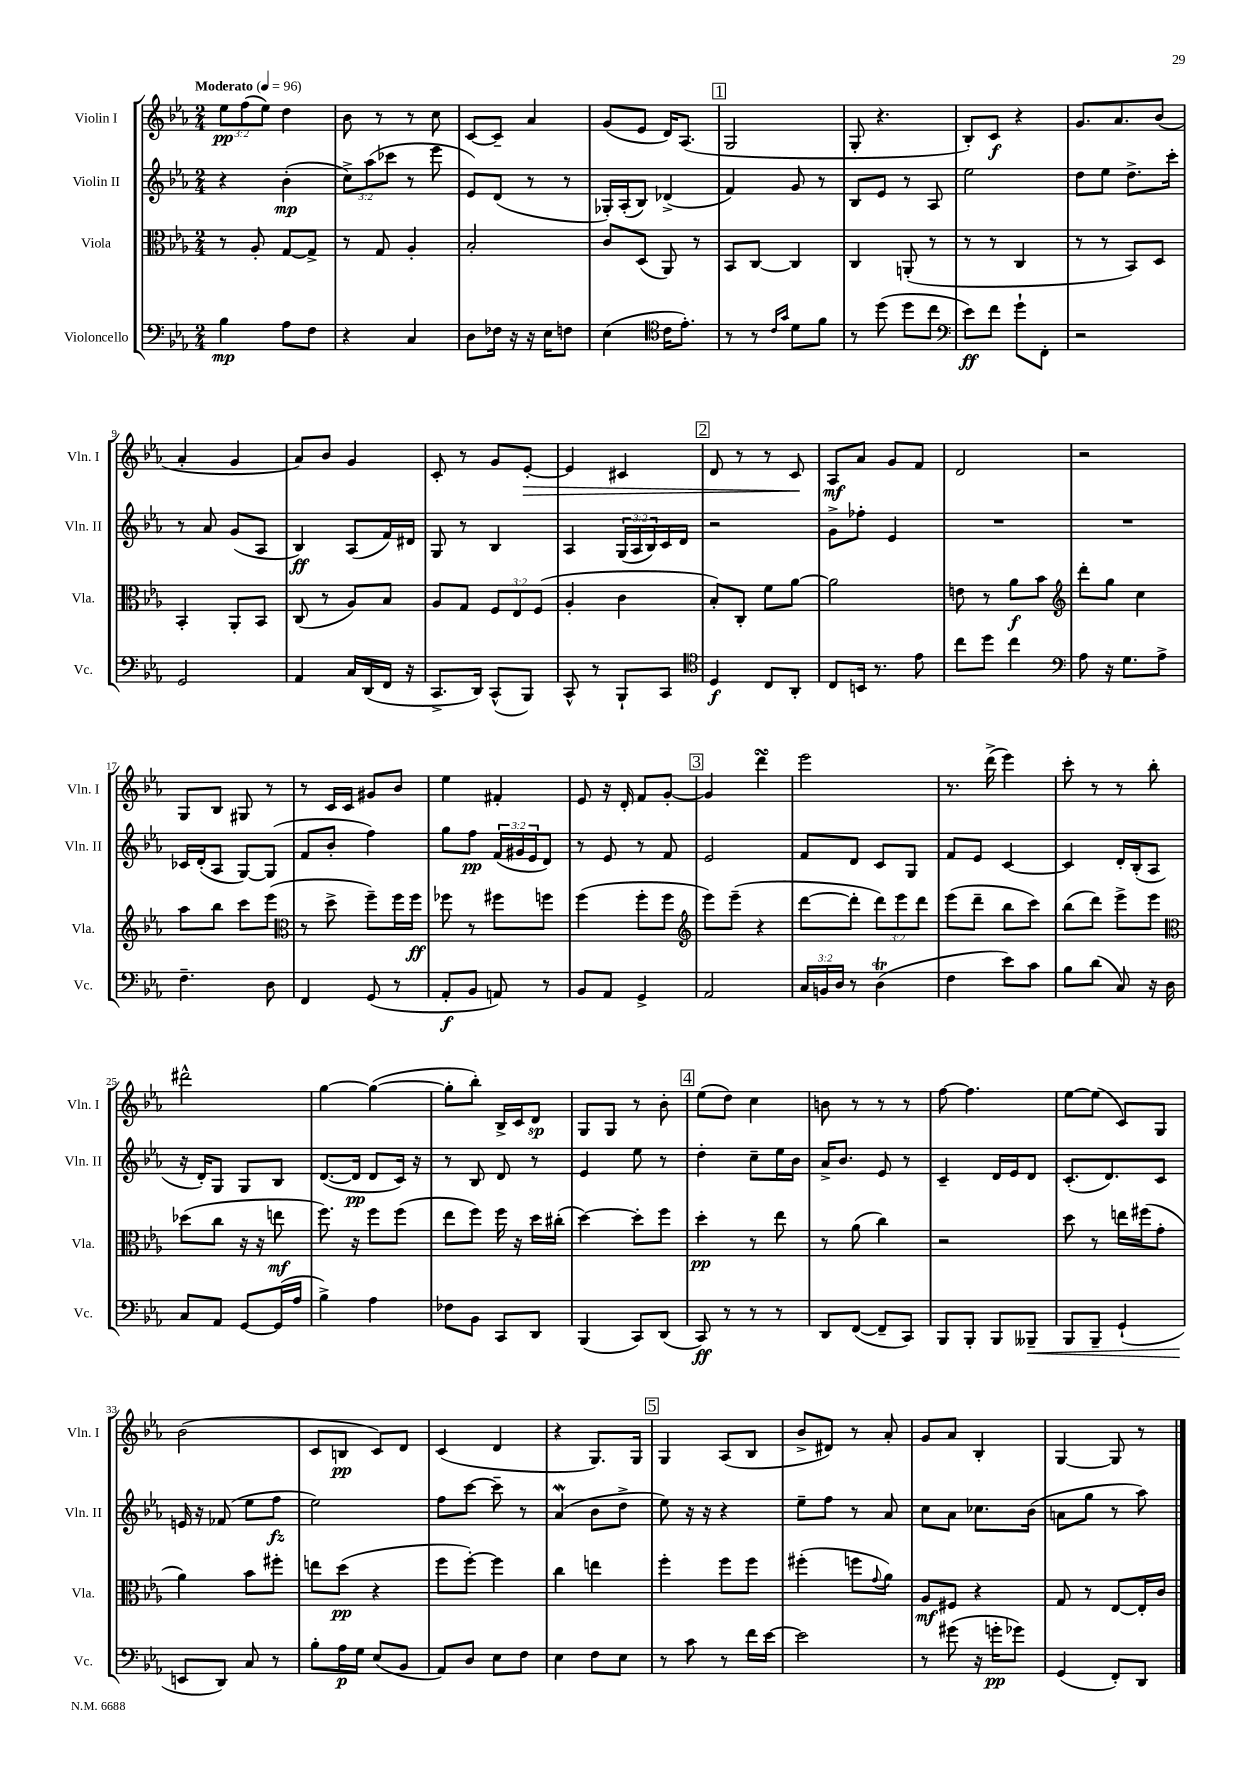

**kern	**kern	**kern	**kern
*staff4	*staff3	*staff2	*staff1
*clefF4	*clefC3	*clefG2	*clefG2
*k[b-e-a-]	*k[b-e-a-]	*k[b-e-a-]	*k[b-e-a-]
*M2/4	*M2/4	*M2/4	*M2/4
*MM96	*MM96	*MM96	*MM96
4B-	8r	4r	12ee-
.	.	.	(12ff
.	8A-'	.	.
.	.	.	12ee-)
8A-	[8G	(4b-'	4dd
8F	8G^]	.	.
=	=	=	=
4r	8r	12cc^)	8b-
.	.	(12aa-	.
.	8G	.	8r
.	.	12ccc-	.
4C	4A-'	8r	8r
.	.	8eee-	8cc
=	=	=	=
8D	2B-'	8e-)	[8c
16F-	.	(8d	8c~]
16r	.	.	.
16r	.	8r	4a-
16E-	.	.	.
8F	.	8r	.
=	=	=	=
(4E-	8c	16G-')	(8g
.	.	(16A-'	.
.	(8D	8B-)	8e-
*clefC4	*	*	*
16c	8AA-)	(4d-^	16d)
8.e-')	.	.	(8.A-
.	8r	.	.
=	=	=	=
8r	8BB-	4f)	2G
8r	[8C	.	.
16qqc	.	.	.
16qqg	.	.	.
8d	4C]	8g	.
8f	.	8r	.
=	=	=	=
8r	4C	8B-	8G'
(8dd	.	8e-	4.r
8dd	(8AA'	8r	.
8cc	8r	8A-	.
=	=	=	=
*clefF4	*	*	*
8e-)	8r	2ee-	8B-')
8f	8r	.	8c
8g`	4C	.	4r
8FF'	.	.	.
=	=	=	=
2r	8r	8dd	8.g
.	8r	8ee-	.
.	.	.	8.a-
.	8BB-)	8.dd^	.
.	8D	.	(8b-
.	.	16ccc'	.
=	=	=	=
2GG	4BB-'	8r	4a-'
.	.	8a-	.
.	8AA-'	(8g	4g
.	8BB-	8A-	.
=	=	=	=
4AA-	(8C	4B-)	8a-)
.	8r	.	8b-
16C	8A-)	(8A-	4g
(16DD	.	.	.
16FF	8B-	16f)	.
16r	.	16d#	.
=	=	=	=
8.CC^	8A-	8G	8c'
.	8G	8r	8r
16DD)	.	.	.
(8CC^^	12F	4B-	8g
.	12E-	.	.
8BBB-)	.	.	[8e-'
.	(12F	.	.
=	=	=	=
8CC^^	4A-'	4A-	4e-]
8r	.	.	.
8BBB-`	4c	(24G	4c#
.	.	24A-	.
.	.	24B-)	.
8CC	.	16c	.
.	.	16d	.
=	=	=	=
*clefC4	*	*	*
4D	8B-')	2r	8d
.	8C'	.	8r
8C	8f	.	8r
8AA-'	[8a-	.	8c
=	=	=	=
8C	2a-]	8g^	8A-
16BB	.	8ff-'	8a-
8.r	.	.	.
.	.	4e-	8g
8e-	.	.	8f
=	=	=	=
8cc	8e	2r	2d
8dd	8r	.	.
4cc	8a-	.	.
.	8b-	.	.
=	=	=	=
*clefF4	*clefG2	*	*
8A-	8ddd'	2r	2r
16r	8gg	.	.
8.G	.	.	.
.	4cc	.	.
8A-^	.	.	.
=	=	=	=
4.F~	8aa-	16c-	8G
.	.	(16d'	.
.	8bb-	8A-	8B-
.	8ccc	[8G)	8G#
8D	(8eee-	(8G]	8r
=	=	=	=
*	*clefC3	*	*
4FF	8r	8f	8r
.	8dd^	8b-'	16c
.	.	.	16c
(8GG	8ff~)	4ff)	8g#
8r	16ff	.	8b-
.	16ff	.	.
=	=	=	=
8AA-'	8ff-	8gg	4ee-
8BB-	8r	8ff	.
8AA)	8ff#	(24f	4f#'
.	.	24g#	.
.	.	24e-	.
8r	8ff	8d)	.
=	=	=	=
8BB-	(4ff	8r	8e-
8AA-	.	8e-	16r
.	.	.	16d'
4GG^	8ff'	8r	8f
.	8ff	8f	[8g'
=	=	=	=
*	*clefG2	*	*
2AA-	8eee-)	2e-	4g]
.	(8eee-~	.	.
.	4r	.	4ddd
=	=	=	=
24C	[8ddd	8f	2eee-
24BB	.	.	.
24D	.	.	.
8r	8ddd']	8d	.
(4D	12ddd)	8c	.
.	12eee-	.	.
.	.	8G	.
.	12ddd	.	.
=	=	=	=
4F	(8eee-	8f	8.r
.	8ddd~	8e-	.
.	.	.	(16ddd^
8e-)	8bb-	[4c	4eee-)
8c	8ccc)	.	.
=	=	=	=
8B-	(8bb-	4c]	8ccc'
(8d	8ddd)	.	8r
8C)	8eee-^	16d'	8r
.	.	(16B-'	.
16r	8eee-	8A-	8bb-'
16D	.	.	.
=	=	=	=
*	*clefC3	*	*
8C	(8dd-	16r	2ddd#^^
.	.	16d')	.
8AA-	8cc	8G	.
[8GG	16r	8G	.
.	16r	.	.
(16GG]	8ee	8B-	.
16A-	.	.	.
=	=	=	=
4B-^)	8.ff)	([8.d	[4gg
.	16r	16d]	.
4A-	8ff	8d	(4gg_
.	(8ff	16c)	.
.	.	16r	.
=	=	=	=
8F-	8ee-	8r	8gg']
8BB-	8ff)	8B-	8bb-')
8CC	16ff	8d	16B-^
.	16r	.	16c
8DD	16dd	8r	8d
.	(16cc#'	.	.
=	=	=	=
(4BBB-	[4dd)	4e-	8G
.	.	.	8G
8CC)	8dd']	8ee-	8r
(8DD	8ff	8r	8b-'
=	=	=	=
8CC)	4dd'	4dd'	(8ee-
8r	.	.	8dd)
8r	8r	8cc~	4cc
8r	8ee-	16ee-	.
.	.	16b-	.
=	=	=	=
8DD	8r	16a-^	8b
.	.	8.b-	.
([8FF	(8a-	.	8r
8FF~]	4cc)	8e-	8r
8CC)	.	8r	8r
=	=	=	=
8BBB-	2r	4c~	[8ff
8BBB-'	.	.	4.ff]
8BBB-	.	16d	.
.	.	16e-	.
8BBB--~	.	8d	.
=	=	=	=
8BBB-	8dd	(8.c'	[8ee-
8BBB-~	8r	.	(8ee-]
.	.	8.d)	.
(4GG`	16ee	.	8c)
.	(16ff#	.	.
.	8g'	8c	8G
=	=	=	=
8EE	4a-)	16e	(2b-
.	.	16r	.
8DD)	.	(8f-	.
8C	8b-	8ee-	.
8r	8ff#'	8ff	.
=	=	=	=
8B-'	8ee	2ee-)	8c
16A-	(8dd	.	8B
16G	.	.	.
(8E-	4r	.	8c)
8BB-	.	.	8d
=	=	=	=
8AA-)	8ff	8ff	(4c
8D	[8ff')	[8ccc	.
8E-	4ff]	8ccc~]	4d
8F	.	8r	.
=	=	=	=
4E-	4cc	(4a-	4r
8F	4ee	8b-	8.G)
8E-	.	8dd^	.
.	.	.	16G
=	=	=	=
8r	4ff'	8ee-)	4G
8c	.	16r	.
.	.	16r	.
8r	8ff	4r	(8A-
16f	8ff	.	8B-
[16e-	.	.	.
=	=	=	=
2e-]	(4ff#'	8ee-~	8b-^
.	.	8ff	8d#)
.	8ff	8r	8r
.	8qqg	.	.
.	8a-)	8a-	8a-'
=	=	=	=
8r	8A-	8cc	8g
(8g#	8F#	8a-	8a-
16r	4r	8.cc-	4B-'
16g'	.	.	.
8g-)	.	.	.
.	.	(16b-	.
=	=	=	=
(4GG	8G	8a	[4G
.	8r	8gg	.
8FF')	[8E-	8r	8G]
8DD	16E-']	8aa-)	8r
.	16c	.	.
==	==	==	==
*-	*-	*-	*-
